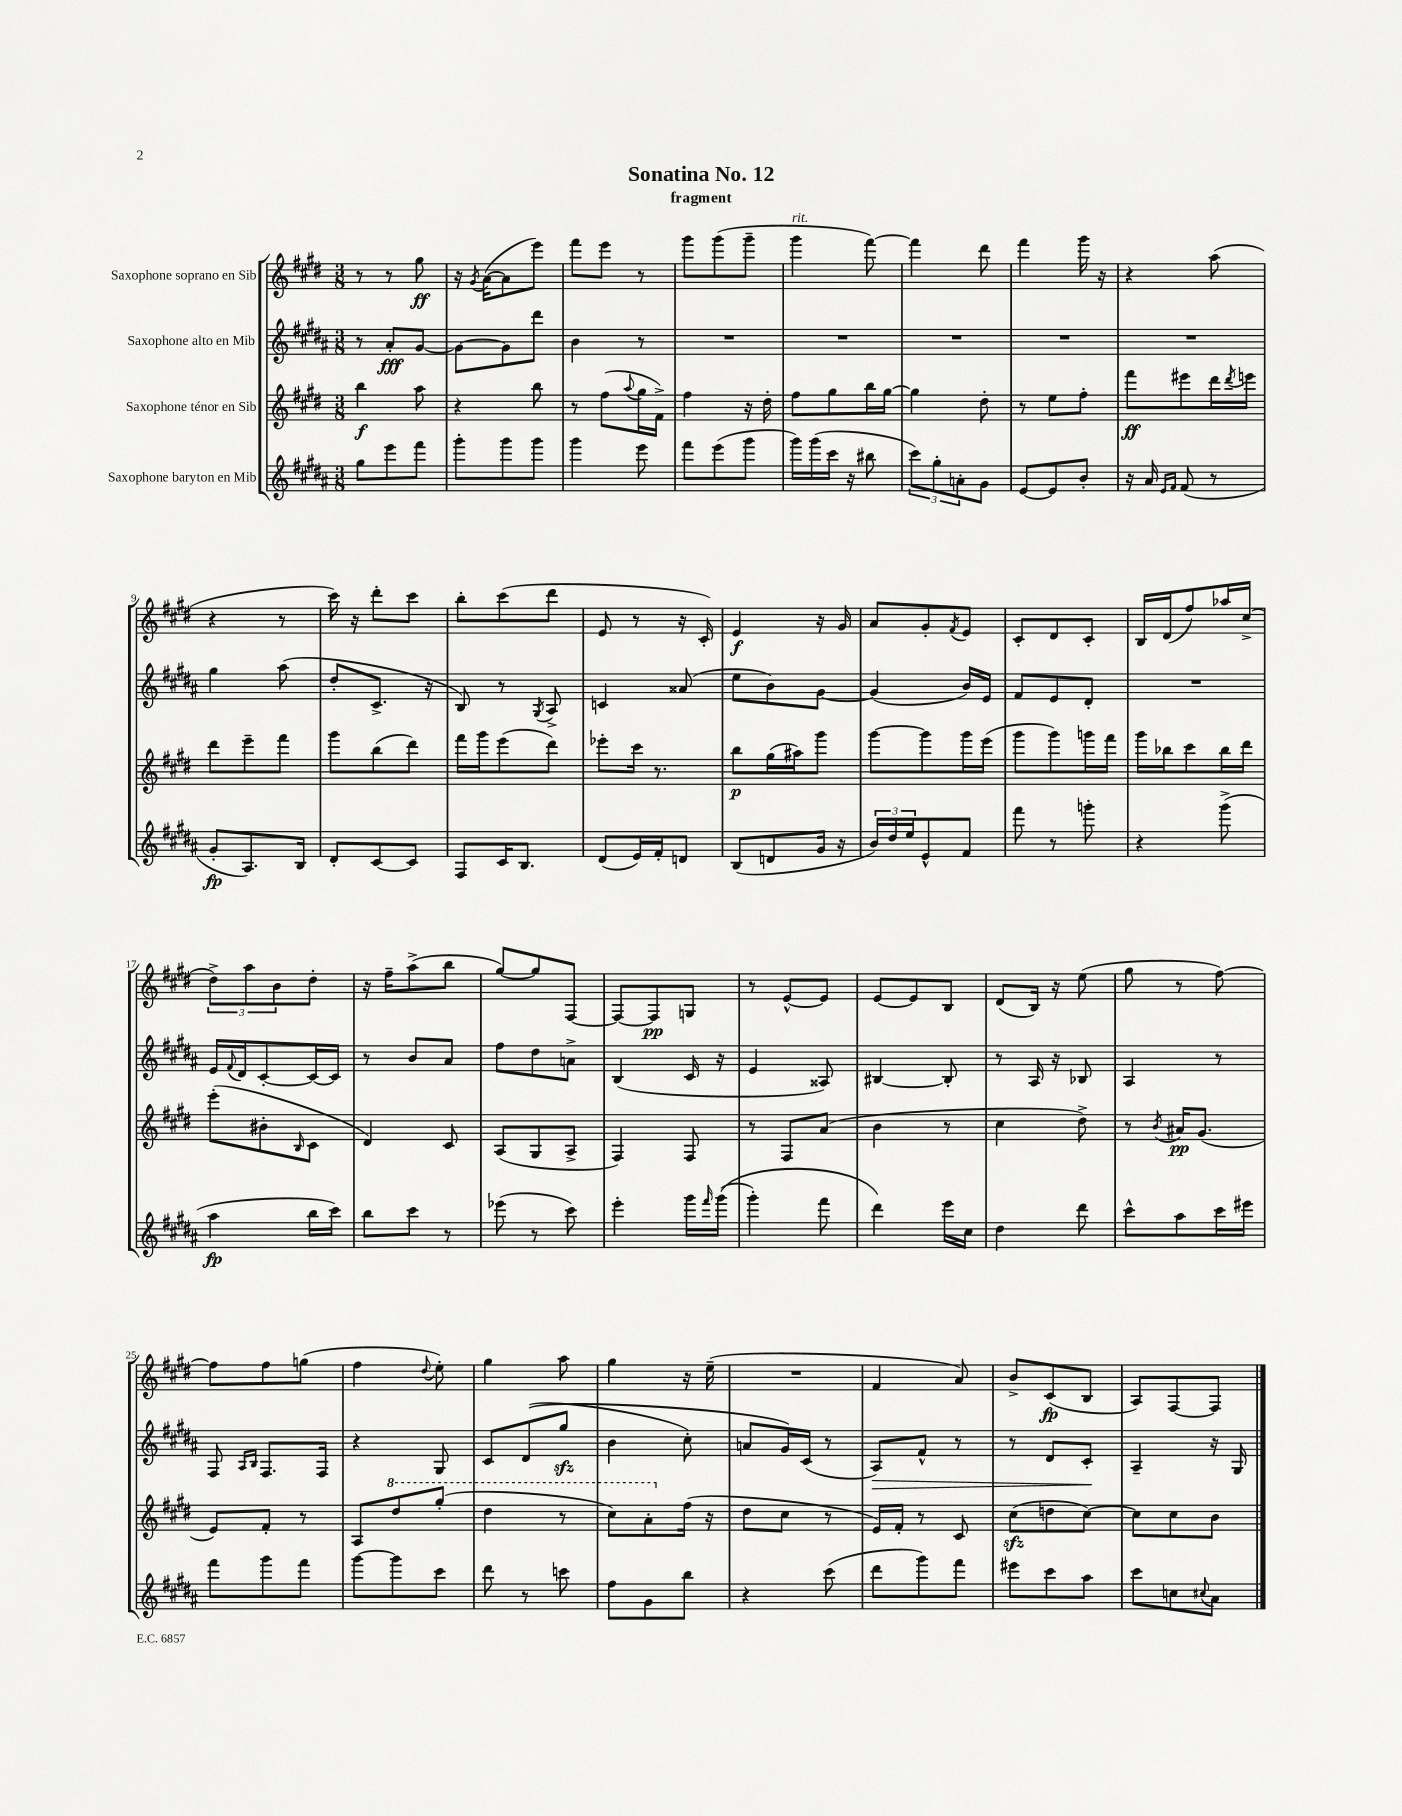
\header { title = "Sonatina No. 12" subtitle = "fragment" }
<<
\new StaffGroup <<
\new Staff = "s0" \with { instrumentName = "Saxophone soprano en Sib" } {
    \clef treble \key e \major \numericTimeSignature \time 3/8
    r8 r8 gis''8\ff |
    r16 \acciaccatura { gis'8 } a'16~( a'8 e'''8) |
    fis'''8 e'''8 r8 |
    gis'''8 gis'''8( gis'''8-- |
    gis'''4^\markup { \italic "rit." } fis'''8~) |
    fis'''4 dis'''8 |
    fis'''4 gis'''16 r16 |
    r4 a''8( |
    r4 r8 |
    cis'''16) r16 dis'''8-. cis'''8 |
    b''8-. cis'''8( dis'''8 |
    e'8 r8 r16 cis'16-.) |
    e'4\f r16 gis'16 |
    a'8 gis'8-. \acciaccatura { fis'8 } e'8 |
    cis'8-. dis'8 cis'8-. |
    b16 dis'16( fis''8) aes''16 cis''16->( |
    \tuplet 3/2 { dis''8->) a''8 b'8 } dis''8-. |
    r16 fis''16-- a''8->( b''8 |
    gis''8~) gis''8 fis8~ |
    fis8~ fis8\pp g8 |
    r8 e'8~-^ e'8 |
    e'8~ e'8 b8 |
    dis'8( b16) r16 e''8( |
    gis''8 r8 fis''8~) |
    fis''8 fis''8 g''8( |
    fis''4 \appoggiatura { dis''8 } e''8-.) |
    gis''4 a''8 |
    gis''4 r16 e''16--( |
    R4. |
    fis'4 a'8) |
    b'8-> cis'8\fp( b8 |
    a8) fis8~ fis8 \bar "|." |
}
\new Staff = "s1" \with { instrumentName = "Saxophone alto en Mib" } {
    \clef treble \key b \major \numericTimeSignature \time 3/8
    r8 ais'8-.\fff gis'8~ |
    gis'8~ gis'8 dis'''8 |
    b'4 r8 |
    R4. |
    R4. |
    R4. |
    R4. |
    R4. |
    gis''4 ais''8( |
    dis''8-. cis'8.-> r16 |
    b8) r8 \acciaccatura { gis8 } ais8-> |
    c'4 aisis'8( |
    e''8 b'8) gis'8~ |
    gis'4( b'16) e'16 |
    fis'8 e'8 dis'8-. |
    R4. |
    e'16 \appoggiatura { fis'8 } dis'16 cis'8~-. cis'16~ cis'16 |
    r8 b'8 ais'8 |
    fis''8 dis''8 a'8-> |
    b4( cis'16 r16 |
    e'4 aisis8) |
    bis4~ bis8-. |
    r8 ais16 r16 bes8 |
    ais4 r8 |
    fis8 \grace { ais16 b16 } fis8. fis16 |
    r4 gis8 |
    cis'8 dis'8(\( gis''8\sfz |
    b'4 cis''8-.) |
    a'8 gis'16\) cis'16( r8 |
    ais8\>) fis'8-^ r8 |
    r8 dis'8 cis'8-.\! |
    ais4-- r16 gis16 \bar "|." |
}
\new Staff = "s2" \with { instrumentName = "Saxophone ténor en Sib" } {
    \clef treble \key e \major \numericTimeSignature \time 3/8
    b''4\f a''8 |
    r4 b''8 |
    r8 fis''8( \appoggiatura { a''8 } gis''16 fis'16->) |
    fis''4 r16 dis''16-. |
    fis''8 gis''8 b''16 gis''16~ |
    gis''4 dis''8-. |
    r8 e''8 fis''8-. |
    fis'''8\ff eis'''8 dis'''16 \acciaccatura { dis'''8 } e'''16 |
    dis'''8 e'''8-- fis'''8 |
    gis'''8 b''8( dis'''8) |
    fis'''16 gis'''16 e'''8( dis'''8) |
    ees'''8-. cis'''16 r8. |
    b''8\p gis''16( ais''16) gis'''8 |
    gis'''8~ gis'''8 gis'''16 e'''16( |
    gis'''8 gis'''8) g'''16 fis'''16 |
    gis'''16 bes''16 cis'''8 bes''16 dis'''16 |
    e'''8-.( bis'8-. \grace { b16 } cis'8 |
    dis'4) cis'8 |
    a8( gis8 a8-> |
    fis4) fis8 |
    r8 fis8 a'8( |
    b'4 r8 |
    cis''4 dis''8->) |
    r8 \acciaccatura { b'8 } ais'16\pp gis'8.( |
    e'8) fis'8-. r8 |
    a8 \ottava #1 dis'''8 gis'''8-.( |
    dis'''4 r8 |
    cis'''8) a''8-. \ottava #0 fis''16( r16 |
    dis''8 cis''8 r8 |
    e'16) fis'16-. r8 cis'8 |
    cis''8\sfz( d''8 cis''8~) |
    cis''8 cis''8 b'8 \bar "|." |
}
\new Staff = "s3" \with { instrumentName = "Saxophone baryton en Mib" } {
    \clef treble \key b \major \numericTimeSignature \time 3/8
    gis''8 e'''8 fis'''8 |
    gis'''8-. gis'''8 gis'''8 |
    gis'''4 e'''8 |
    fis'''8 e'''8( gis'''8 |
    gis'''16) gis'''16( cis'''16 r16 bis''8 |
    \tuplet 3/2 { cis'''8) gis''8-. a'8-. } gis'8 |
    e'8~ e'8 b'8-. |
    r16 ais'16 \grace { e'16 fis'16 } fis'8( r8 |
    gis'8-.\fp ais8.) b16 |
    dis'8-. cis'8~ cis'8 |
    fis8 cis'16 b8. |
    dis'8( e'16) fis'16-. d'8 |
    b8( d'8 gis'16 r16 |
    \tuplet 3/2 { b'16) dis''16 e''16 } e'8-^ fis'8 |
    fis'''8 r8 g'''8-. |
    r4 gis'''8->( |
    ais''4\fp b''16 cis'''16) |
    b''8 cis'''8 r8 |
    ees'''8( r8 cis'''8) |
    e'''4-. gis'''16 \grace { fis'''16 } gis'''16(\( |
    gis'''4-.) fis'''8 |
    dis'''4\) e'''16 cis''16 |
    dis''4 dis'''8 |
    cis'''8-^ ais''8 cis'''16 eis'''16 |
    fis'''8 gis'''8 fis'''8 |
    gis'''8~ gis'''8 cis'''8 |
    dis'''8 r8 c'''8 |
    fis''8 gis'8 b''8 |
    r4 cis'''8( |
    dis'''8 gis'''8) fis'''8 |
    eis'''8 cis'''8 ais''8 |
    cis'''8 c''8 \appoggiatura { cis''8 } ais'8 \bar "|." |
}
>>
>>
